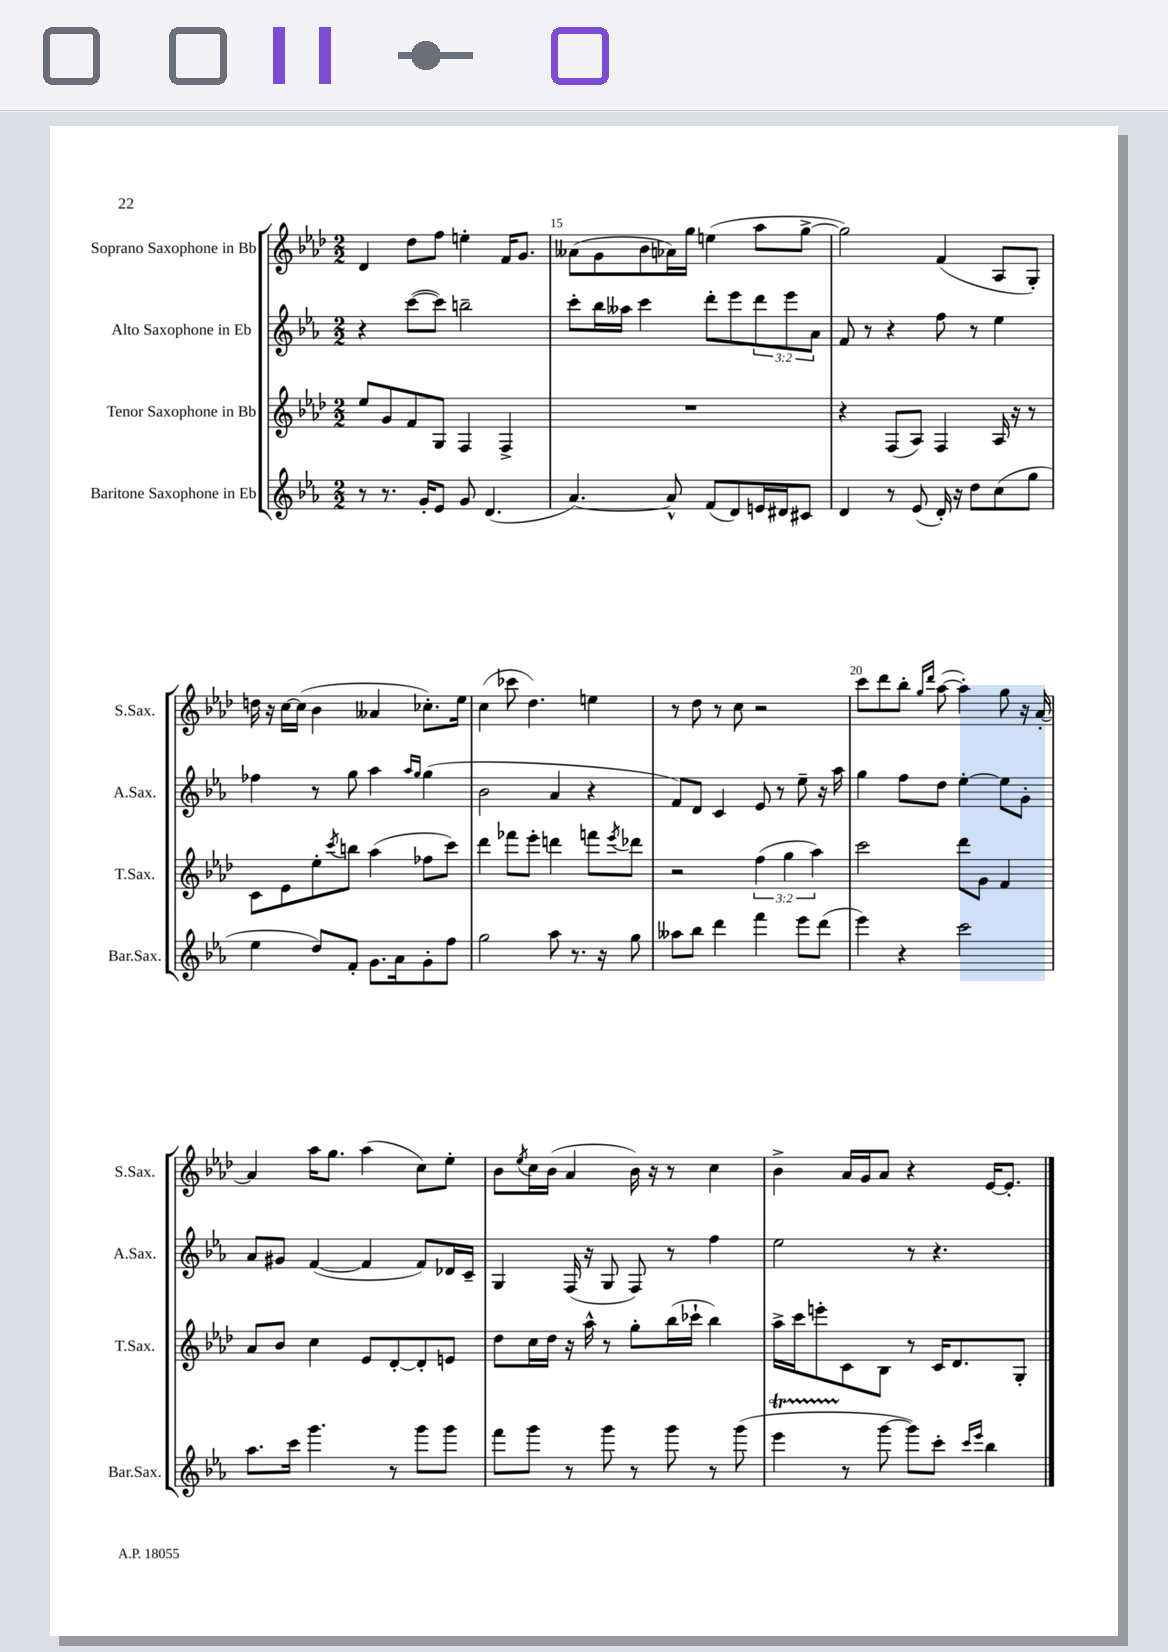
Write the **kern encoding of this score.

**kern	**kern	**kern	**kern
*staff4	*staff3	*staff2	*staff1
*clefG2	*clefG2	*clefG2	*clefG2
*k[b-e-a-]	*k[b-e-a-d-]	*k[b-e-a-]	*k[b-e-a-d-]
*M2/2	*M2/2	*M2/2	*M2/2
8r	8ee-	4r	4d-
8.r	8g	.	.
.	8f	([8ccc	8dd-
16g'	.	.	.
8e-	8G	8ccc])	8ff
8g	4F	2bb~	4ee'
(4.d	.	.	.
.	4F^	.	16f
.	.	.	8.g
=	=	=	=
[4.a-)	1r	8ccc'	(8a--
.	.	16bb-	8g
.	.	16aa--	.
.	.	4ccc	8b-
8a-^^]	.	.	16a-)
.	.	.	16gg
(8f	.	8ddd'	(4ee
8d)	.	8eee-	.
16e	.	12ddd	8aa-
16d#	.	.	.
.	.	12eee-	.
8c#	.	.	[8gg^
.	.	12a-	.
=	=	=	=
4d	4r	8f	2gg])
.	.	8r	.
8r	(8F	4r	.
(8e-	8A-)	.	.
16d')	4F	8ff	(4f
16r	.	.	.
8dd	.	8r	.
(8cc	16A-	4ee-	8A-
.	16r	.	.
8gg	8r	.	8G')
=	=	=	=
4ee-	8c	4ff-	16dd
.	.	.	16r
.	8e-	.	[16cc
.	.	.	(16cc]
8dd)	8ee-'	8r	4b-
.	8qccc	.	.
8f'	8bb	8gg	.
8.g	(4aa-	4aa-	4a--
16a-	.	.	.
.	.	16qqaa-	.
.	.	16qqgg	.
8g'	8ff-	(4gg	8.cc-')
8ff	8ccc)	.	.
.	.	.	16ee-
=	=	=	=
2gg	4ddd-	2b-	(4cc
.	8fff-	.	8ccc-
.	8eee-'	.	4.dd-)
8aa-	4ddd	4a-	.
8.r	.	.	.
.	8fff	4r	4ee
16r	.	.	.
.	8qeee-	.	.
8gg	8ddd-	.	.
=	=	=	=
8aa--	2r	8f)	8r
8bb-	.	8d	8dd-
4ddd	.	4c	8r
.	.	.	8cc
4fff	(6ff	8e-	2r
.	.	8r	.
.	6gg	.	.
8eee-	.	8ee-~	.
.	6aa-)	.	.
(8ddd	.	16r	.
.	.	16aa-	.
=	=	=	=
4eee-)	2ccc	4gg	8ccc
.	.	.	8ddd-
4r	.	8ff	8bb-'
.	.	.	16qqgg
.	.	.	16qqddd-
.	.	8dd	([8aa-
2ccc	8ddd-	[4ee-'	4aa-'])
.	8g	.	.
.	4f	8ee-]	8gg
.	.	8g'	16r
.	.	.	[16a-'
=	=	=	=
8.aa-	8a-	8a-	4a-]
.	8b-	8g#	.
16ccc	.	.	.
4.ggg	4cc	([4f	16aa-
.	.	.	8.gg
.	8e-	4f]	(4aa-
8r	[8d-'	.	.
8ggg	8d-']	8f)	8cc)
8ggg	8e	16d-	8ee-'
.	.	16c~	.
=	=	=	=
8fff	8dd-	4G	8b-
.	.	.	8qee-
8ggg	16cc	.	16cc
.	16dd-	.	(16b-
8r	16r	(16F	4a-
.	16aa-^^	16r	.
8ggg	8r	8G	.
8r	8gg'	8F)	16b-)
.	.	.	16r
8ggg	(16bb-	8r	8r
.	16ccc-`	.	.
8r	4bb-)	4ff	4cc
(8ggg	.	.	.
=	=	=	=
4eee-	16aa-^	2ee-	4b-^
.	16ccc	.	.
.	8eee'	.	.
8r	8c	.	16a-
.	.	.	16g
[8ggg	8B-	.	8a-
8ggg])	8r	8r	4r
8ccc'	16c	4.r	.
.	8.d-	.	.
16qqccc	.	.	.
16qqeee-	.	.	.
4bb-	.	.	[16e-
.	.	.	8.e-']
.	8G'	.	.
==	==	==	==
*-	*-	*-	*-
